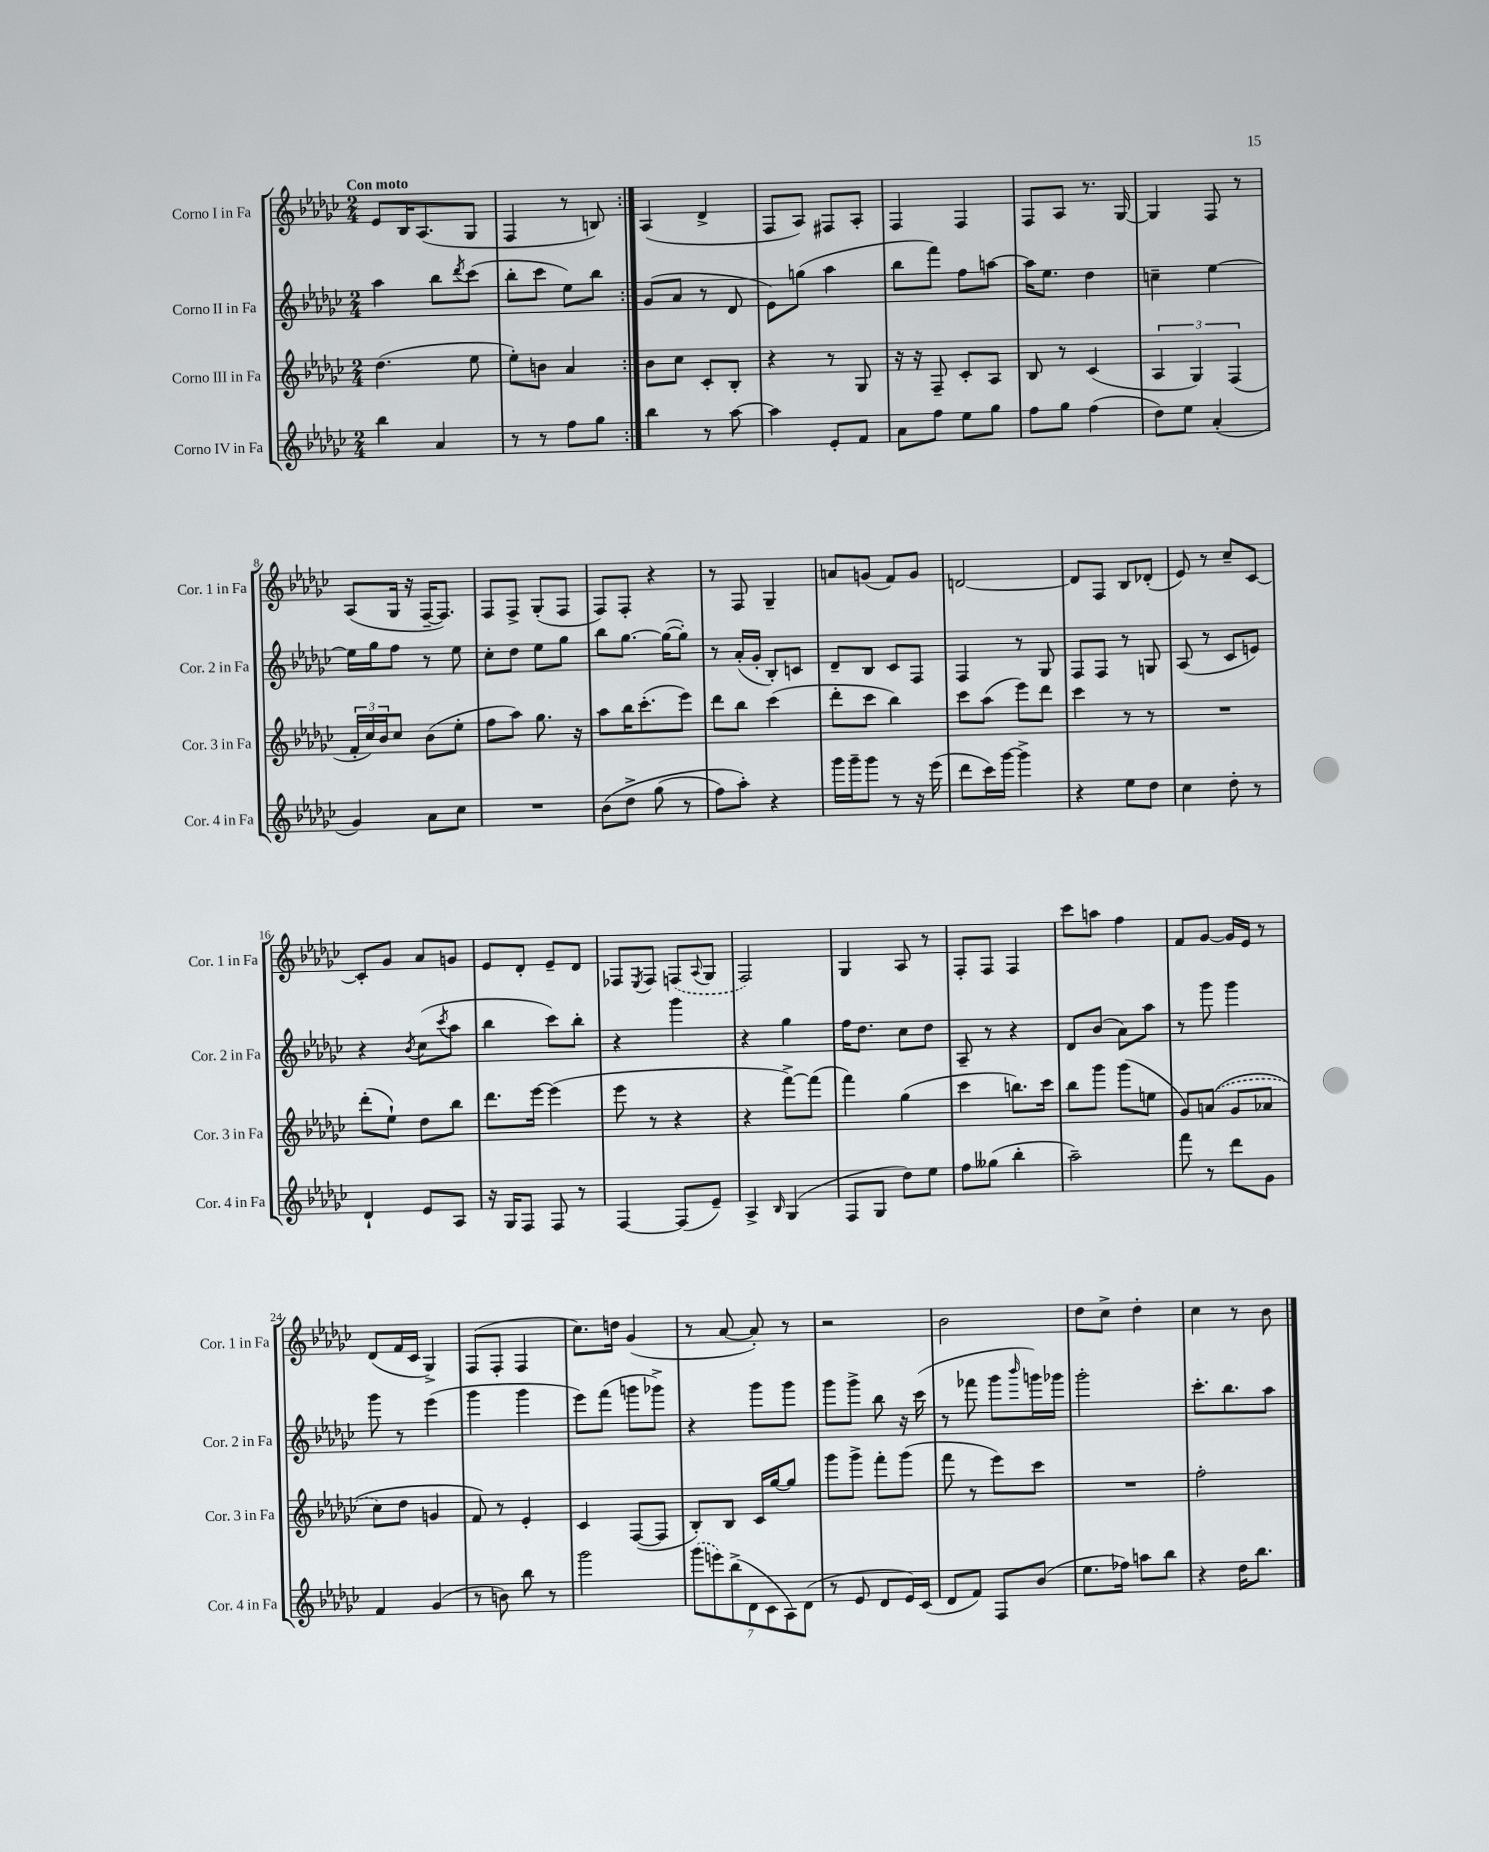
<<
\new StaffGroup <<
\new Staff = "s0" \with { instrumentName = "Corno I in Fa" shortInstrumentName = "Cor. 1 in Fa" } {
    \clef treble \key ges \major \numericTimeSignature \time 2/4 \tempo "Con moto"
    \repeat volta 2 { ees'8 bes16 aes8.( ges8 |
    f4 r8 b8) | }
    aes4( des'4-> |
    f8 aes8) fis8 aes8-. |
    f4 f4 |
    f8 aes8 r8. ges16~ |
    ges4 f8 r8 |
    aes8( ges16 r16 f16~-- f8.) |
    f8 f8-> ges8-.( f8 |
    f8) f8-. r4 |
    r8 f8 ges4-- |
    a'8 g'8( f'8) g'8 |
    d'2~ |
    d'8 f8 bes8 des'8-.( |
    ees'8) r8 ces''8-- ces'8~ |
    ces'8-. ges'8 aes'8 g'8 |
    ees'8 des'8-. ees'8-- des'8 |
    fes8 \acciaccatura { ees8 } fes8 \once \slurDashed f8( \appoggiatura { aes8 } ges8 |
    f2) |
    ges4 aes8 r8 |
    f8-. f8 f4 |
    ces'''8 a''8 f''4 |
    f'8 ges'8~ ges'16 ees'16 r8 |
    des'8( f'16 ces'16 ges4->) |
    f8( f8-. f4 |
    ces''8.) d''16 ges'4( |
    r8 aes'8~ aes'8-.) r8 |
    r2 |
    bes'2 |
    des''8 ces''8-> des''4-. |
    ces''4 r8 bes'8 \bar "|." |
}
\new Staff = "s1" \with { instrumentName = "Corno II in Fa" shortInstrumentName = "Cor. 2 in Fa" } {
    \clef treble \key ges \major \numericTimeSignature \time 2/4
    \repeat volta 2 { aes''4 bes''8 \acciaccatura { des'''8 } ces'''8( |
    bes''8-. ces'''8 ees''8) bes''8 | }
    ges'8( aes'8 r8 des'8 |
    ees'8) g''8( aes''4 |
    bes''8 f'''8) f''8 a''8~ |
    a''16 ees''8. des''4 |
    c''4-- ees''4~ |
    ees''16 ges''16 f''8 r8 ees''8 |
    ces''8-. des''8 ees''8 ges''8 |
    bes''8 ges''8.~ ges''16~( ges''8-.) |
    r8 aes'16-.( ges'16-. bes8-.) c'8 |
    des'8-- bes8 ces'8 f8 |
    f4 r8 ges8 |
    f8 f8 r8 g8 |
    aes8( r8 ces'8 e'8) |
    r4 \acciaccatura { bes'8 } ces''8( \acciaccatura { ces'''8 } aes''8 |
    bes''4 ces'''8) bes''8-. |
    r4 ges'''4 |
    r4 ges''4 |
    f''16 des''8. ces''8 des''8 |
    aes8-- r8 r4 |
    des'8 bes'8( aes'8) aes''8 |
    r8 ges'''8 ges'''4 |
    ges'''8 r8 ees'''4( |
    ges'''4 ges'''4 |
    ees'''8) f'''8( g'''8 ges'''8->) |
    r4 ges'''8 ges'''8 |
    ges'''8 ges'''8-> bes''8 r16 ces'''16( |
    r8 fes'''8 ges'''8 \grace { bes'''16 } g'''16) ges'''16 |
    ges'''2-. |
    ces'''8.-. bes''8. aes''8 \bar "|." |
}
\new Staff = "s2" \with { instrumentName = "Corno III in Fa" shortInstrumentName = "Cor. 3 in Fa" } {
    \clef treble \key ges \major \numericTimeSignature \time 2/4
    \repeat volta 2 { des''4.( ees''8 |
    ees''8-.) b'8 aes'4 | }
    bes'8 ces''8 ces'8-. bes8-. |
    r4 r8 ges8 |
    r16 r16 f8-- ces'8-. aes8 |
    bes8 r8 ces'4( |
    \tuplet 3/2 { aes4 ges4) f4( } |
    \tuplet 3/2 { f'16-. ces''16) bes'16 } ces''8 bes'8( ees''8-. |
    f''8 aes''8) ges''8. r16 |
    aes''8 bes''16 ces'''8.-.( ees'''8) |
    des'''8 bes''8 ces'''4( |
    des'''8-. ces'''8 bes''4) |
    ces'''8 aes''8( ees'''8) des'''8 |
    ces'''4 r8 r8 |
    R2 |
    des'''8-.( ees''8-!) des''8 bes''8 |
    des'''8. ees'''16~ ees'''4( |
    ees'''8 r8 r4 |
    r4 f'''8~->) f'''8( |
    f'''4) ges''4( |
    ces'''4 b''8.) ces'''16 |
    bes''8 ges'''8 ges'''8( e''8 |
    ges'8) \once \slurDashed a'8(\( ges'8 aes'8 |
    ces''8) des''8 g'4 |
    f'8\) r8 ees'4-. |
    ces'4 f8~( f8 |
    bes8-.) bes8 ces'16 ges''16~ ges''8 |
    ges'''8 ges'''8-> f'''8-. ges'''8( |
    f'''8 r8 ees'''8) ces'''8 |
    R2 |
    f''2-. \bar "|." |
}
\new Staff = "s3" \with { instrumentName = "Corno IV in Fa" shortInstrumentName = "Cor. 4 in Fa" } {
    \clef treble \key ges \major \numericTimeSignature \time 2/4
    \repeat volta 2 { bes''4 aes'4 |
    r8 r8 f''8 ges''8 | }
    bes''4 r8 aes''8~ |
    aes''4 ees'8-. f'8 |
    aes'8 f''8 ees''8 ges''8 |
    f''8 ges''8 f''4( |
    des''8) ees''8 aes'4-.( |
    ges'4) aes'8 ces''8 |
    R2 |
    bes'8\( des''8-> ges''8( r8 |
    f''8) aes''8-.\) r4 |
    ges'''16 ges'''16-- ges'''8 r8 r16 ees'''16( |
    des'''8 ces'''16) ges'''16~ ges'''4-> |
    r4 ees''8 des''8 |
    ces''4 des''8-. r8 |
    des'4-! ees'8 aes8 |
    r16 ges16 f8 f8 r8 |
    f4~ f8( ees'8--) |
    aes4-> \grace { bes16 } ges4( |
    f8 ges8 des''8) ees''8 |
    f''8 geses''8( bes''4-. |
    aes''2--) |
    f'''8 r8 des'''8 ges'8 |
    f'4 ges'4( |
    r8 b'8) bes''8 r8 |
    ges'''2 |
    \tuplet 7/4 { \once \slurDashed ges'''8( e'''8) bes''8->( des'8 ces'8 aes8) des'8( } |
    r8 ees'8 des'8 ees'16) ces'16( |
    des'8 f'8) f8 bes'8( |
    ees''8. fes''16) a''8 bes''8 |
    r4 des''16 bes''8. \bar "|." |
}
>>
>>
